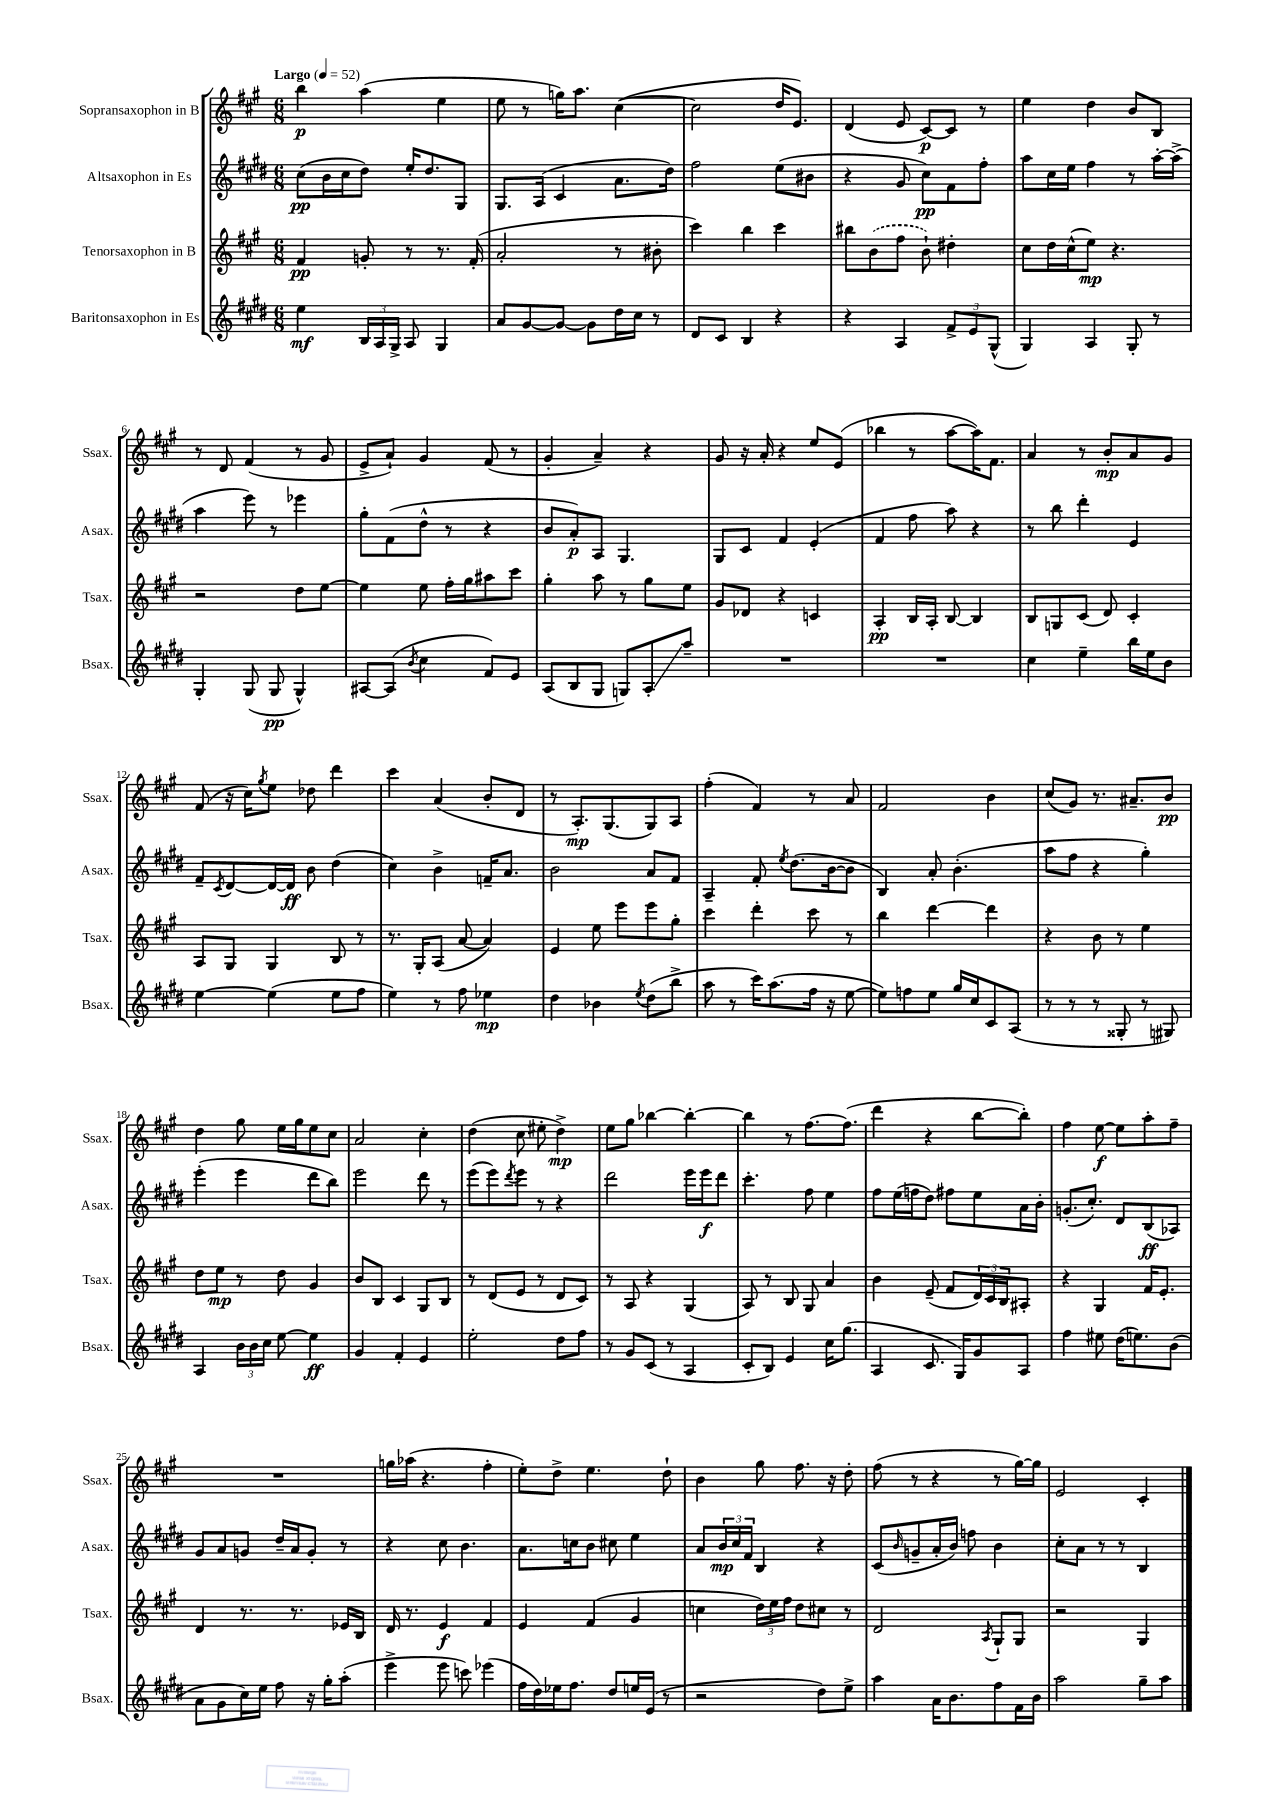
<<
\new StaffGroup <<
\new Staff = "s0" \with { instrumentName = "Sopransaxophon in B" shortInstrumentName = "Ssax." } {
    \clef treble \key a \major \numericTimeSignature \time 6/8 \tempo "Largo" 4 = 52
    b''4\p a''4( e''4 |
    e''8 r8 g''16) a''8. cis''4~( |
    cis''2 d''16 e'8.) |
    d'4( e'8 cis'8~\p) cis'8 r8 |
    e''4 d''4 b'8 b8 |
    r8 d'8 fis'4( r8 gis'8 |
    e'8-> a'8-!) gis'4 fis'8( r8 |
    gis'4-. a'4--) r4 |
    gis'8 r16 a'16-. r4 e''8 e'8( |
    bes''4 r8 a''8~ a''16) fis'8. |
    a'4 r8 b'8-.\mp a'8 gis'8 |
    fis'8( r16 cis''16) \acciaccatura { gis''8 } e''8 des''8 d'''4 |
    cis'''4 a'4( b'8-. d'8 |
    r8 a8.-.\mp) gis8.( gis8) a8 |
    fis''4-.( fis'4) r8 a'8 |
    fis'2 b'4 |
    cis''8( gis'8) r8. ais'8.-- b'8\pp |
    d''4 gis''8 e''16 gis''16 e''8 cis''8 |
    a'2 cis''4-. |
    d''4( cis''8 eis''8-. d''4->\mp) |
    e''8 gis''8 bes''4~ bes''4~-. |
    bes''4 r8 fis''8.~ fis''8.( |
    d'''4 r4 b''8~ b''8-.) |
    fis''4 e''8~\f e''8 a''8-. fis''8-- |
    R2. |
    g''16 aes''16( r4. fis''4-. |
    e''8-.) d''8-> e''4. d''8-! |
    b'4 gis''8 fis''8. r16 d''8-. |
    fis''8( r8 r4 r8 gis''16~) gis''16 |
    e'2 cis'4-. \bar "|." |
}
\new Staff = "s1" \with { instrumentName = "Altsaxophon in Es" shortInstrumentName = "Asax." } {
    \clef treble \key e \major \numericTimeSignature \time 6/8
    cis''8\pp( b'16 cis''16 dis''8) e''16-. dis''8. gis8 |
    gis8. a16( cis'4 a'8. dis''16) |
    fis''2 e''8( bis'8 |
    r4 gis'8 cis''8\pp) fis'8 fis''8-. |
    a''8 cis''16 e''16 fis''4 r8 a''16~-. a''16->( |
    a''4 e'''8) r8 ees'''4 |
    gis''8-. fis'8( dis''8-^ r8 r4 |
    b'8 a'8-.\p) a8 gis4. |
    gis8 cis'8 fis'4 e'4-.( |
    fis'4 fis''8 a''8) r4 |
    r8 b''8 dis'''4-. e'4 |
    fis'8-- \acciaccatura { cis'8 } dis'8~ dis'16~ dis'16\ff b'8 dis''4( |
    cis''4) b'4-> f'16-- a'8. |
    b'2 a'8 fis'8 |
    a4-- fis'8-. \acciaccatura { e''8 } dis''8.( b'16~ b'8 |
    b4) a'8-. b'4.-.( |
    a''8 fis''8 r4 gis''4-.) |
    e'''4-.( e'''4 dis'''8 b''8) |
    e'''2 dis'''8 r8 |
    e'''8( e'''8) \acciaccatura { dis'''8 } e'''8 r8 r4 |
    dis'''2 e'''16 e'''16\f dis'''8 |
    cis'''4.-. fis''8 e''4 |
    fis''8 e''16( f''16 dis''8) fis''8 e''8 a'16 b'16-. |
    g'8.-.( cis''8.-.) dis'8 b8\ff( aes8) |
    gis'8 a'8 g'8 dis''16-- a'16 g'8-. r8 |
    r4 cis''8 b'4. |
    a'8. c''16 b'8 cis''8 e''4 |
    a'8 \tuplet 3/2 { b'16\mp cis''16 fis'16 } b4 r4 |
    cis'8( \grace { b'16 } g'8-- a'16-. b'16) f''8 b'4 |
    cis''8-. a'8 r8 r8 b4 \bar "|." |
}
\new Staff = "s2" \with { instrumentName = "Tenorsaxophon in B" shortInstrumentName = "Tsax." } {
    \clef treble \key a \major \numericTimeSignature \time 6/8
    fis'4\pp g'8-. r8 r8. fis'16-.( |
    a'2-. r8 bis'8-. |
    cis'''4) b''4 cis'''4 |
    bis''8 \once \slurDashed b'8( fis''8 b'8-!) dis''4-. |
    cis''8 d''16 cis''16-^( e''8\mp) r4. |
    r2 d''8 e''8~ |
    e''4 e''8 fis''16-. gis''16 ais''8 cis'''8 |
    gis''4-. a''8 r8 gis''8 e''8 |
    gis'8 des'8 r4 c'4 |
    a4-.\pp b16 a16-. b8~ b4 |
    b8 g8 cis'8( d'8) cis'4-. |
    a8 gis8 gis4 b8 r8 |
    r8. gis16-. a8( a'8~ a'4) |
    e'4 e''8 e'''8 e'''8 gis''8-. |
    cis'''4 d'''4-. cis'''8 r8 |
    b''4 d'''4~ d'''4 |
    r4 b'8 r8 e''4 |
    d''8 e''8\mp r8 d''8 gis'4 |
    b'8 b8 cis'4 gis8 b8 |
    r8 d'8( e'8 r8 d'8 cis'8) |
    r8 a8 r4 gis4( |
    a8) r8 b8 gis8 a'4 |
    b'4 e'8--( fis'8 \tuplet 3/2 { d'16) cis'16 b16 } ais8-. |
    r4 gis4 fis'16 e'8.-. |
    d'4 r8. r8. ees'16 b16 |
    d'16 r8. e'4\f fis'4 |
    e'4 fis'4( gis'4 |
    c''4 \tuplet 3/2 { d''16) e''16 fis''16 } d''8 cis''8 r8 |
    d'2 \acciaccatura { a8 } gis8-! gis8 |
    r2 gis4 \bar "|." |
}
\new Staff = "s3" \with { instrumentName = "Baritonsaxophon in Es" shortInstrumentName = "Bsax." } {
    \clef treble \key e \major \numericTimeSignature \time 6/8
    e''4\mf \tuplet 3/2 { b16 a16 gis16-> } a8 gis4 |
    a'8 gis'8~ gis'8~ gis'8 dis''16 cis''16 r8 |
    dis'8 cis'8 b4 r4 |
    r4 a4 \tuplet 3/2 { fis'8-> e'8 gis8-^( } |
    gis4) a4 gis8-. r8 |
    gis4-. gis8( gis8\pp gis4-^) |
    ais8~ ais8( \acciaccatura { b'8 } cis''4 fis'8) e'8 |
    a8( b8 gis8 g8) a8-.\glissando a''8-- |
    R2. |
    R2. |
    cis''4 e''4-- b''16 e''16 b'8 |
    e''4~ e''4( e''8 fis''8 |
    e''4) r8 fis''8 ees''4\mp |
    dis''4 bes'4 \acciaccatura { e''8 } dis''8( b''8-> |
    a''8 r8 cis'''16) a''8.( fis''16 r16 e''8~ |
    e''8) f''8 e''8 gis''16 cis''16 cis'8 a8( |
    r8 r8 r8 gisis8-. r8 gis8) |
    a4 \tuplet 3/2 { b'16 b'16 cis''16 } e''8~ e''4\ff |
    gis'4 fis'4-. e'4 |
    e''2-. dis''8 fis''8 |
    r8 gis'8 cis'8( r8 a4 |
    cis'8-. b8) e'4 cis''16 gis''8.( |
    a4 cis'8. gis16) gis'8 a8 |
    fis''4 eis''8 dis''16( e''8.) b'8( |
    a'8 gis'8 cis''16) e''16 fis''8 r16 gis''16-. a''8-.( |
    e'''4-> e'''8 c'''8) ees'''4( |
    fis''16 dis''16) ees''16 fis''8. dis''8 e''16 e'16( r8 |
    r2 dis''8) e''8-> |
    a''4 a'16 b'8. fis''8 fis'16 b'16 |
    a''2 gis''8-- a''8 \bar "|." |
}
>>
>>
